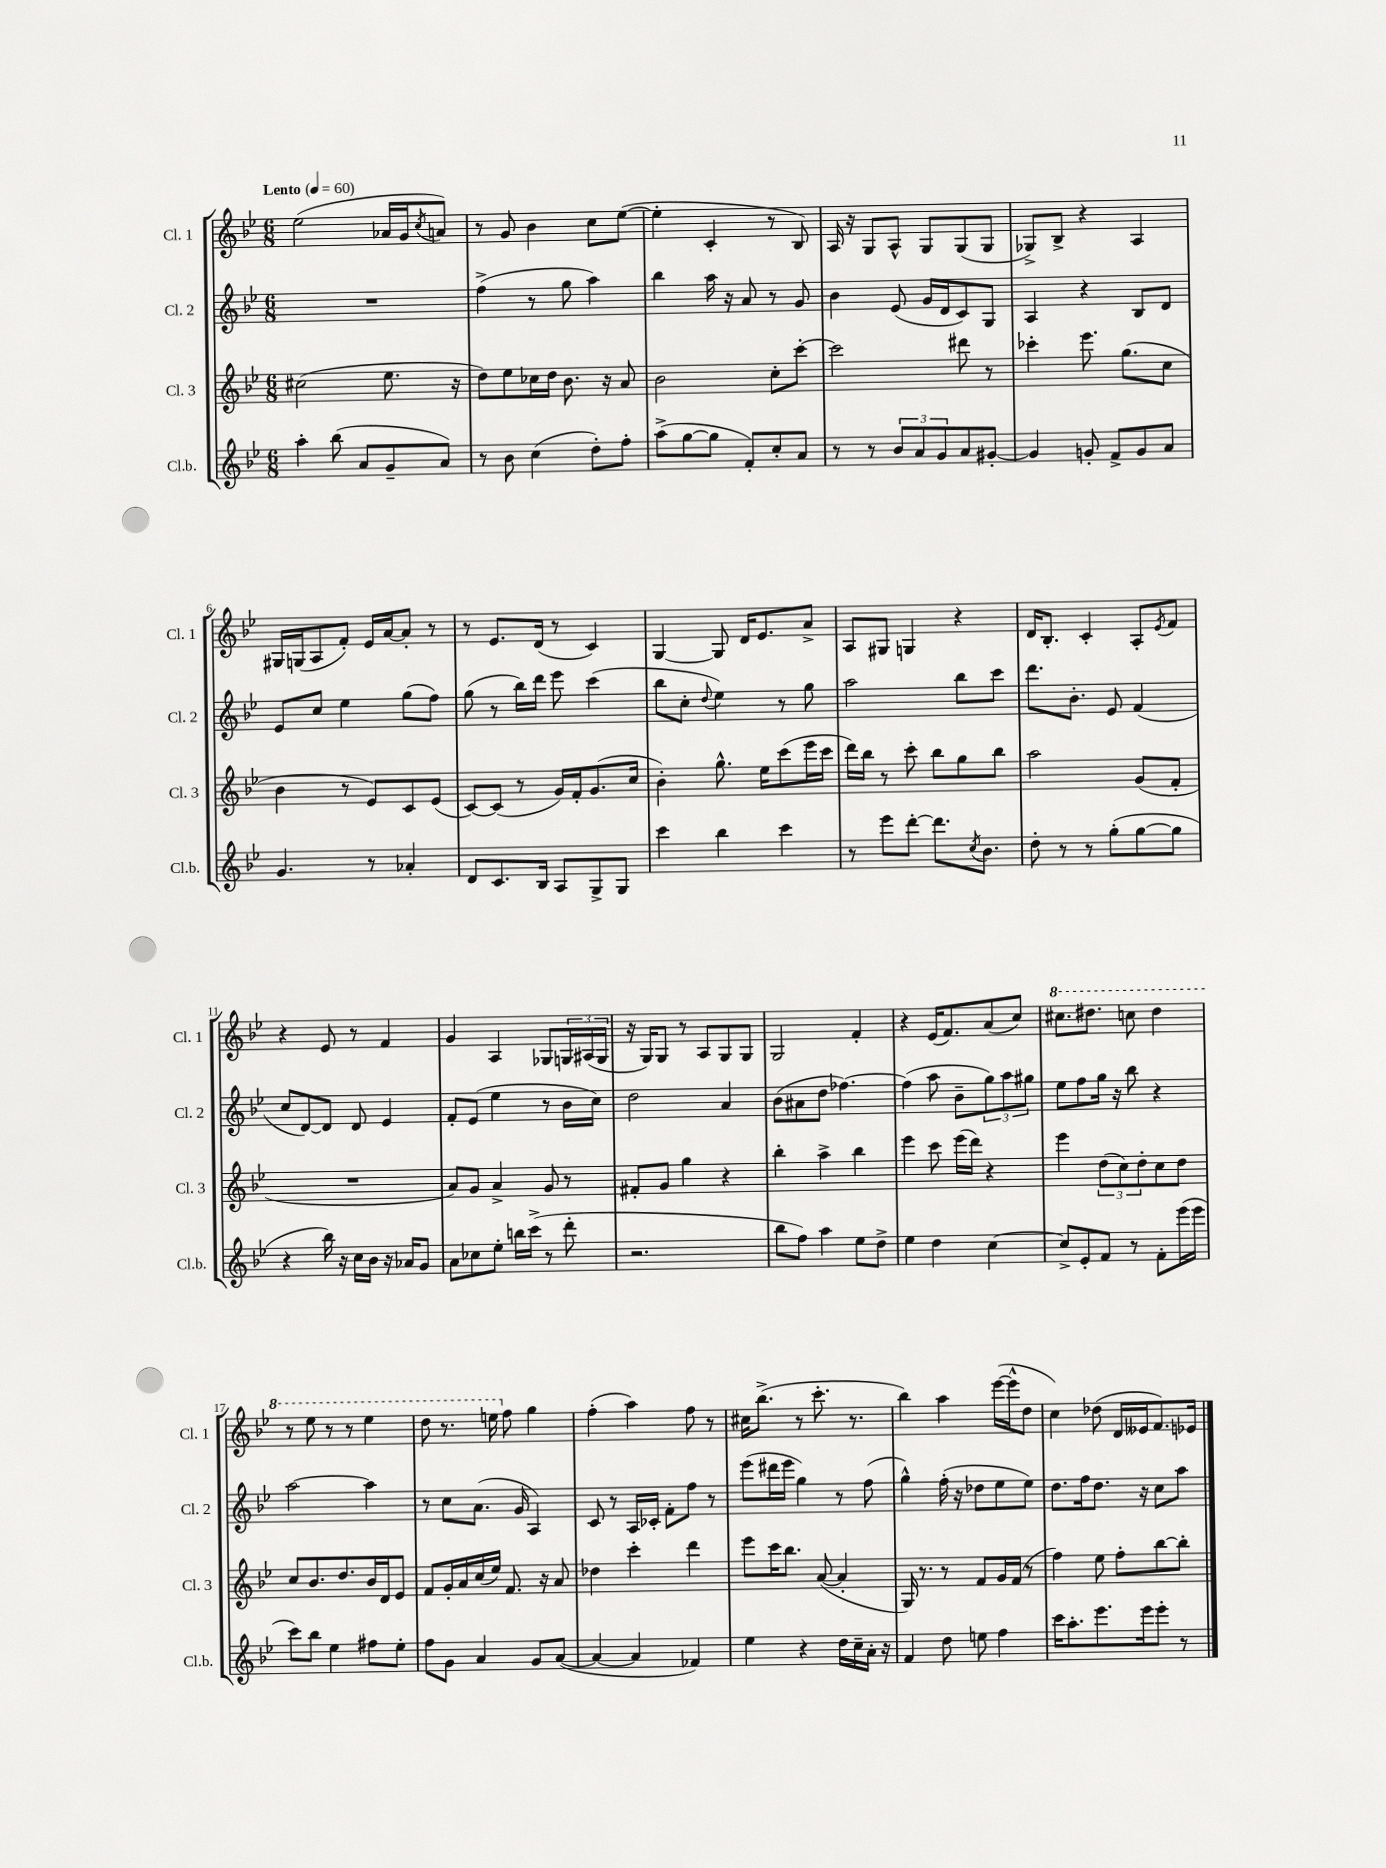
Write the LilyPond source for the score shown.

<<
\new StaffGroup <<
\new Staff = "s0" \with { instrumentName = "Cl. 1" shortInstrumentName = "Cl. 1" } {
    \clef treble \key bes \major \numericTimeSignature \time 6/8 \tempo "Lento" 4 = 60
    ees''2( aes'16 g'16 \acciaccatura { c''8 } a'8) |
    r8 g'8 bes'4 c''8 ees''8~( |
    ees''4-. c'4-. r8 bes8) |
    a16 r16 g8 a8-^ g8 g8( g8 |
    ges8->) bes8-> r4 a4 |
    gis16 g16( a8 f'8-.) ees'16 a'16~ a'8-. r8 |
    r8 ees'8. d'16( r8 c'4) |
    g4~ g8 d'16 ees'8. a'8-> |
    a8 gis8 g4 r4 |
    d'16 bes8.-. c'4-. a8-. \acciaccatura { ees'8 } f'8 |
    r4 ees'8 r8 f'4 |
    g'4 a4 ges8 \tuplet 3/2 { g16 ais16( g16 } |
    r16 g16) g8 r8 a8 g8 g8 |
    g2 f'4-. |
    r4 ees'16( f'8.) a'8( c''8) |
    \ottava #1 cis'''8. dis'''8. c'''8 dis'''4 |
    r8 ees'''8 r8 r8 ees'''4 |
    d'''8 r8. e'''16 \ottava #0 f''8 g''4 |
    f''4-.( a''4) f''8 r8 |
    cis''16 bes''8.->( r8 c'''8.-. r8. |
    bes''4) a''4 ees'''16~( ees'''16-^ d''8 |
    c''4) des''8( d'16 eeses'16 f'8.) ees'16 \bar "|." |
}
\new Staff = "s1" \with { instrumentName = "Cl. 2" shortInstrumentName = "Cl. 2" } {
    \clef treble \key bes \major \numericTimeSignature \time 6/8
    R2. |
    f''4->( r8 g''8 a''4) |
    bes''4 a''16 r16 a'8 r8 g'8 |
    bes'4 ees'8( g'16 d'16 c'8) g8 |
    a4 r4 bes8 d'8 |
    ees'8 c''8 ees''4 g''8( f''8) |
    g''8( r8 bes''16) d'''16 ees'''8 c'''4( |
    bes''8 c''8-. \appoggiatura { d''8 } ees''4) r8 g''8 |
    a''2 bes''8 c'''8 |
    d'''8. bes'8.-. ees'8 f'4( |
    c''8 d'8~) d'8 d'8 ees'4 |
    f'8-. ees'8( ees''4 r8 bes'16 c''16) |
    d''2 a'4 |
    bes'8( ais'8 d''8 fes''4.~) |
    fes''4( a''8 bes'8-- \tuplet 3/2 { g''8) a''8 gis''8 } |
    ees''8 f''8 g''16 r16 bes''8 r4 |
    a''2~ a''4 |
    r8 c''8 a'8.( g'16 a4) |
    c'8 r8 a16 ces'16-. f'8-. f''8 r8 |
    ees'''8( dis'''16 ees'''16 g''4) r8 f''8( |
    g''4-^) f''16-.( r16 des''8 ees''8 ees''8) |
    d''8. f''16 d''8. r16 c''8 a''8 \bar "|." |
}
\new Staff = "s2" \with { instrumentName = "Cl. 3" shortInstrumentName = "Cl. 3" } {
    \clef treble \key bes \major \numericTimeSignature \time 6/8
    cis''2( ees''8. r16 |
    d''8) ees''8 ces''16 d''16 bes'8. r16 a'8 |
    bes'2 c''8-. c'''8~-. |
    c'''2 dis'''8 r8 |
    ces'''4-. ees'''8. g''8.( c''8 |
    bes'4 r8 ees'8) c'8 ees'8( |
    c'8~) c'8( r8 g'16) f'16-. g'8.( c''16 |
    bes'4-.) g''8.-^ ees''16 c'''8( ees'''16 c'''16 |
    d'''16) bes''16 r8 c'''8-. bes''8 g''8 bes''8 |
    a''2 g'8( f'8-. |
    R2. |
    a'8) g'8 a'4-> g'8 r8 |
    fis'8-. g'8 g''4 r4 |
    bes''4-. a''4-> bes''4 |
    ees'''4 c'''8 ees'''16( d'''16) r4 |
    ees'''4 \tuplet 3/2 { d''8( c''8) d''8-. } c''8 d''8 |
    c''8 bes'8. d''8. bes'16 d'16 ees'8 |
    f'8 g'16-. a'16 c''16( ees''16) f'8. r16 a'8 |
    des''4 c'''4-. d'''4 |
    ees'''8 c'''16 bes''8. a'8~( a'4-. |
    g16) r8. r8 f'8 g'16 f'16( r8 |
    f''4) ees''8 f''8-. bes''8~ bes''8-. \bar "|." |
}
\new Staff = "s3" \with { instrumentName = "Cl.b." shortInstrumentName = "Cl.b." } {
    \clef treble \key bes \major \numericTimeSignature \time 6/8
    a''4-. bes''8( a'8 g'8-- a'8) |
    r8 bes'8 c''4( d''8-.) f''8-. |
    a''8->( g''8~ g''8 f'8-.) c''8-. a'8 |
    r8 r8 \tuplet 3/2 { bes'8 a'8 g'8 } a'8 gis'8~-. |
    gis'4 g'8-. f'8-> g'8 a'8 |
    g'4. r8 aes'4-. |
    d'8 c'8. bes16 a8 g8-> g8 |
    c'''4 bes''4 c'''4 |
    r8 ees'''8 d'''8~-. d'''8. \acciaccatura { c''8 } bes'8. |
    d''8-. r8 r8 g''8-.( g''8~ g''8 |
    r4 bes''16) r16 c''16 bes'16 r16 aes'16 g'8 |
    a'8 ces''8 ees''8-. b''16 c'''16->( r8 d'''8-. |
    r2. |
    bes''8 f''8) a''4 ees''8 d''8-> |
    ees''4 d''4 c''4~ |
    c''8-> ees'8-. f'8 r8 f'8-. ees'''16( ees'''16 |
    c'''8) bes''8 ees''4 fis''8 ees''8-. |
    f''8 g'8 a'4 g'8 a'8~( |
    a'4~ a'4 fes'4) |
    ees''4 r4 d''16 c''16-- a'16-. r16 |
    f'4 d''8 e''8 f''4 |
    c'''16 a''8.-. ees'''8. ees'''16 ees'''8-. r8 \bar "|." |
}
>>
>>
